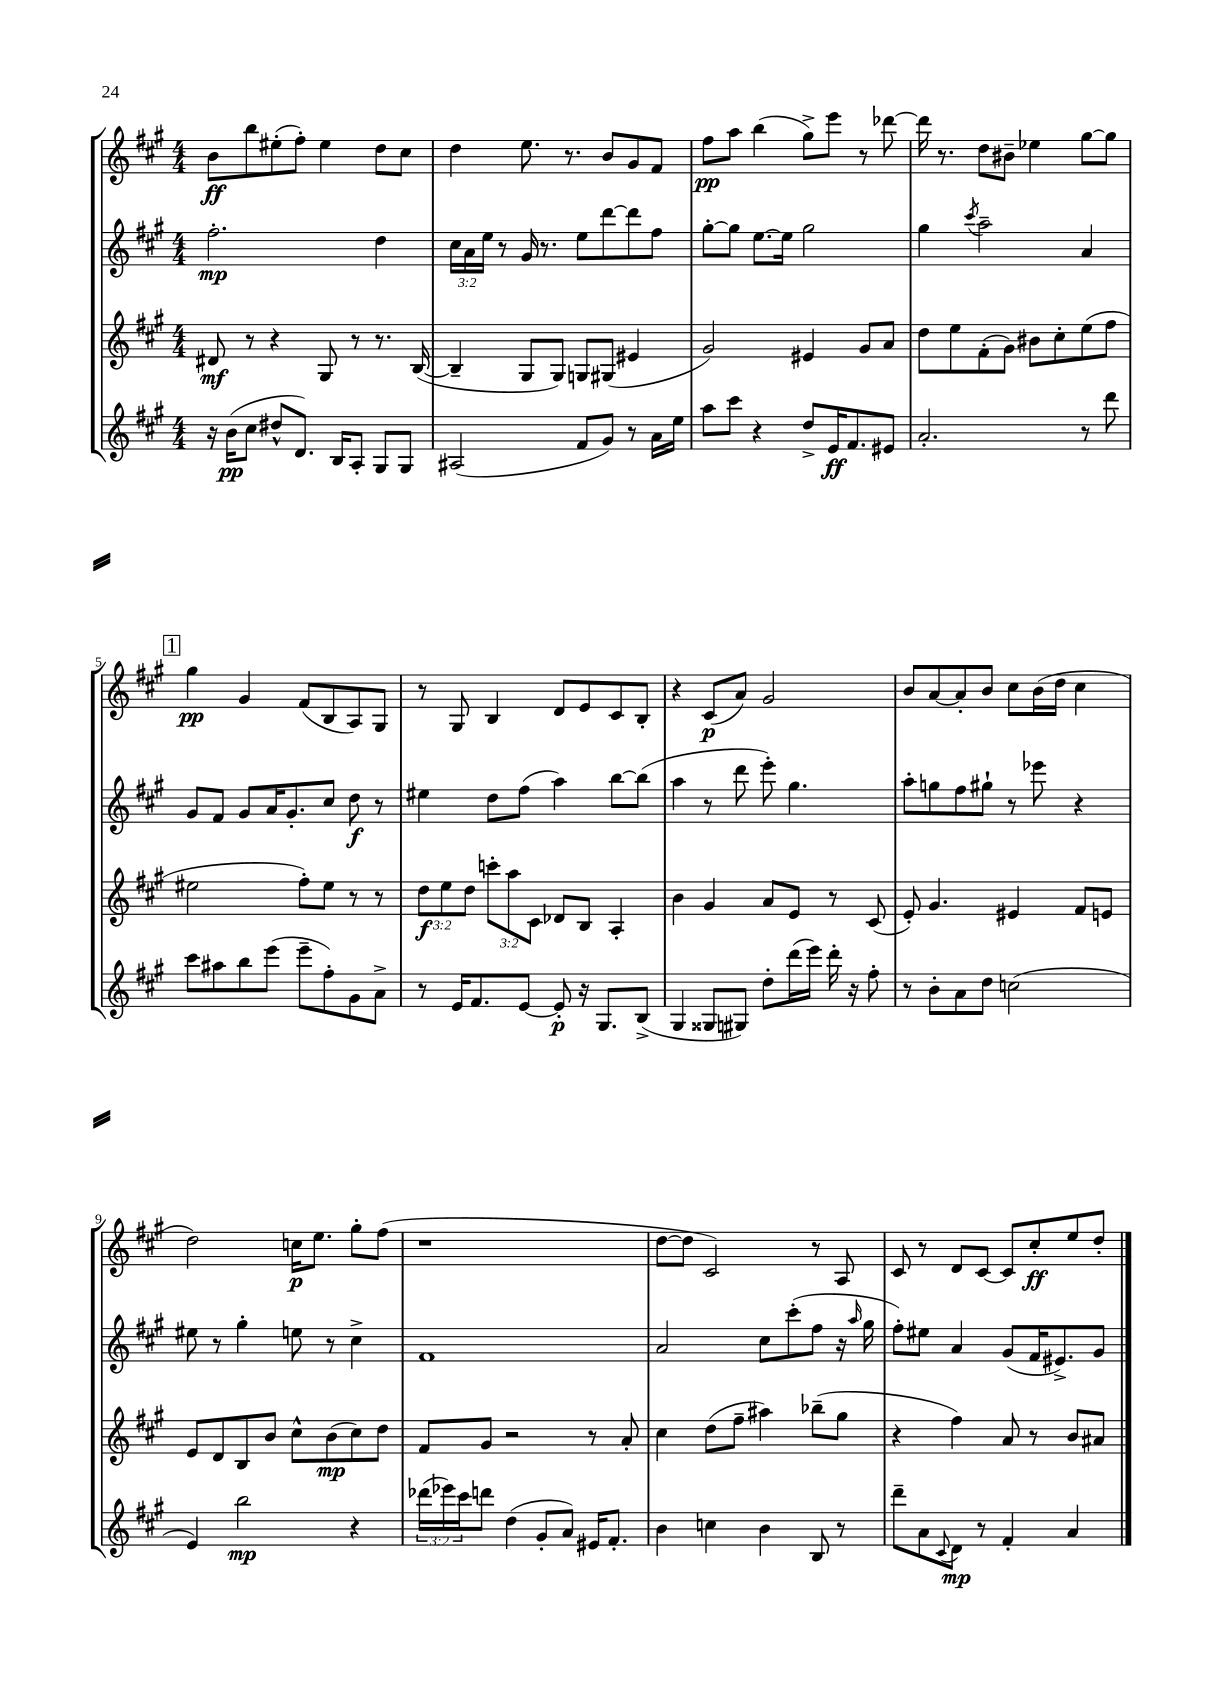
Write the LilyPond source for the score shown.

<<
\new StaffGroup <<
\new Staff = "s0" {
    \clef treble \key a \major \numericTimeSignature \time 4/4
    b'8\ff b''8 eis''8-.( fis''8-.) eis''4 d''8 cis''8 |
    d''4 e''8. r8. b'8 gis'8 fis'8 |
    fis''8\pp a''8 b''4( gis''8->) e'''8 r8 des'''8~ |
    des'''16 r8. d''8 bis'8-- ees''4 gis''8~ gis''8 |
    \mark \markup { \box "1" } gis''4\pp gis'4 fis'8( b8 a8) gis8 |
    r8 gis8 b4 d'8 e'8 cis'8 b8-. |
    r4 cis'8\p( a'8) gis'2 |
    b'8 a'8~ a'8-. b'8 cis''8 b'16( d''16 cis''4 |
    d''2) c''16\p e''8. gis''8-. fis''8( |
    r1 |
    d''8~ d''8 cis'2) r8 a8 |
    cis'8 r8 d'8 cis'8~ cis'8 cis''8-.\ff e''8 d''8-. \bar "|." |
}
\new Staff = "s1" {
    \clef treble \key a \major \numericTimeSignature \time 4/4 \override Staff.TupletNumber.text = #tuplet-number::calc-fraction-text
    fis''2.-.\mp d''4 |
    \tuplet 3/2 { cis''16 a'16 e''16 } r8 gis'16 r8. e''8 d'''8~ d'''8 fis''8 |
    gis''8~-. gis''8 e''8.~ e''16 gis''2 |
    gis''4 \acciaccatura { cis'''8 } a''2-- a'4 |
    \mark \markup { \box "1" } gis'8 fis'8 gis'8 a'16 gis'8.-. cis''8 d''8\f r8 |
    eis''4 d''8 fis''8( a''4) b''8~ b''8( |
    a''4 r8 d'''8 e'''8-.) gis''4. |
    a''8-. g''8 fis''8 gis''8-! r8 ees'''8 r4 |
    eis''8 r8 gis''4-. e''8 r8 cis''4-> |
    fis'1 |
    a'2 cis''8 cis'''8-.( fis''8 r16 \grace { a''16 } gis''16 |
    fis''8-.) eis''8 a'4 gis'8( fis'16 eis'8.->) gis'8 \bar "|." |
}
\new Staff = "s2" {
    \clef treble \key a \major \numericTimeSignature \time 4/4 \override Staff.TupletNumber.text = #tuplet-number::calc-fraction-text
    dis'8\mf r8 r4 gis8 r8 r8. b16~( |
    b4-- gis8 gis8) g8 gis8( eis'4 |
    gis'2) eis'4 gis'8 a'8 |
    d''8 e''8 fis'8-.( gis'8) bis'8 cis''8-. e''8( fis''8 |
    \mark \markup { \box "1" } eis''2 fis''8-.) eis''8 r8 r8 |
    \tuplet 3/2 { d''8\f e''8 d''8 } \tuplet 3/2 { c'''8-. a''8 cis'8 } des'8 b8 a4-. |
    b'4 gis'4 a'8 e'8 r8 cis'8( |
    e'8-.) gis'4. eis'4 fis'8 e'8 |
    e'8 d'8 b8 b'8 cis''8-^ b'8\mp( cis''8) d''8 |
    fis'8 gis'8 r2 r8 a'8-. |
    cis''4 d''8( fis''8-- ais''4) bes''8--( gis''8 |
    r4 fis''4) a'8 r8 b'8 ais'8 \bar "|." |
}
\new Staff = "s3" {
    \clef treble \key a \major \numericTimeSignature \time 4/4 \override Staff.TupletNumber.text = #tuplet-number::calc-fraction-text
    r16 b'16\pp( cis''8 dis''8-^ d'8.) b16 a8-. gis8 gis8 |
    ais2( fis'8 gis'8) r8 a'16 e''16 |
    a''8 cis'''8 r4 d''8-> e'16\ff fis'8. eis'8 |
    a'2.-. r8 d'''8 |
    \mark \markup { \box "1" } cis'''8 ais''8 b''8 e'''8( e'''8-- fis''8-.) gis'8 a'8-> |
    r8 e'16 fis'8. e'8~ e'8-.\p r16 gis8. b8->( |
    gis4 gisis8 gis8) d''8-. d'''16( e'''16) d'''16-. r16 fis''8-. |
    r8 b'8-. a'8 d''8 c''2( |
    e'4) b''2\mp r4 |
    \tuplet 3/2 { des'''16( ees'''16) cis'''16 } d'''8 d''4( gis'8-. a'8) eis'16 fis'8.-. |
    b'4 c''4 b'4 b8 r8 |
    d'''8-- a'8 \appoggiatura { cis'8 } d'8\mp r8 fis'4-. a'4 \bar "|." |
}
>>
>>
